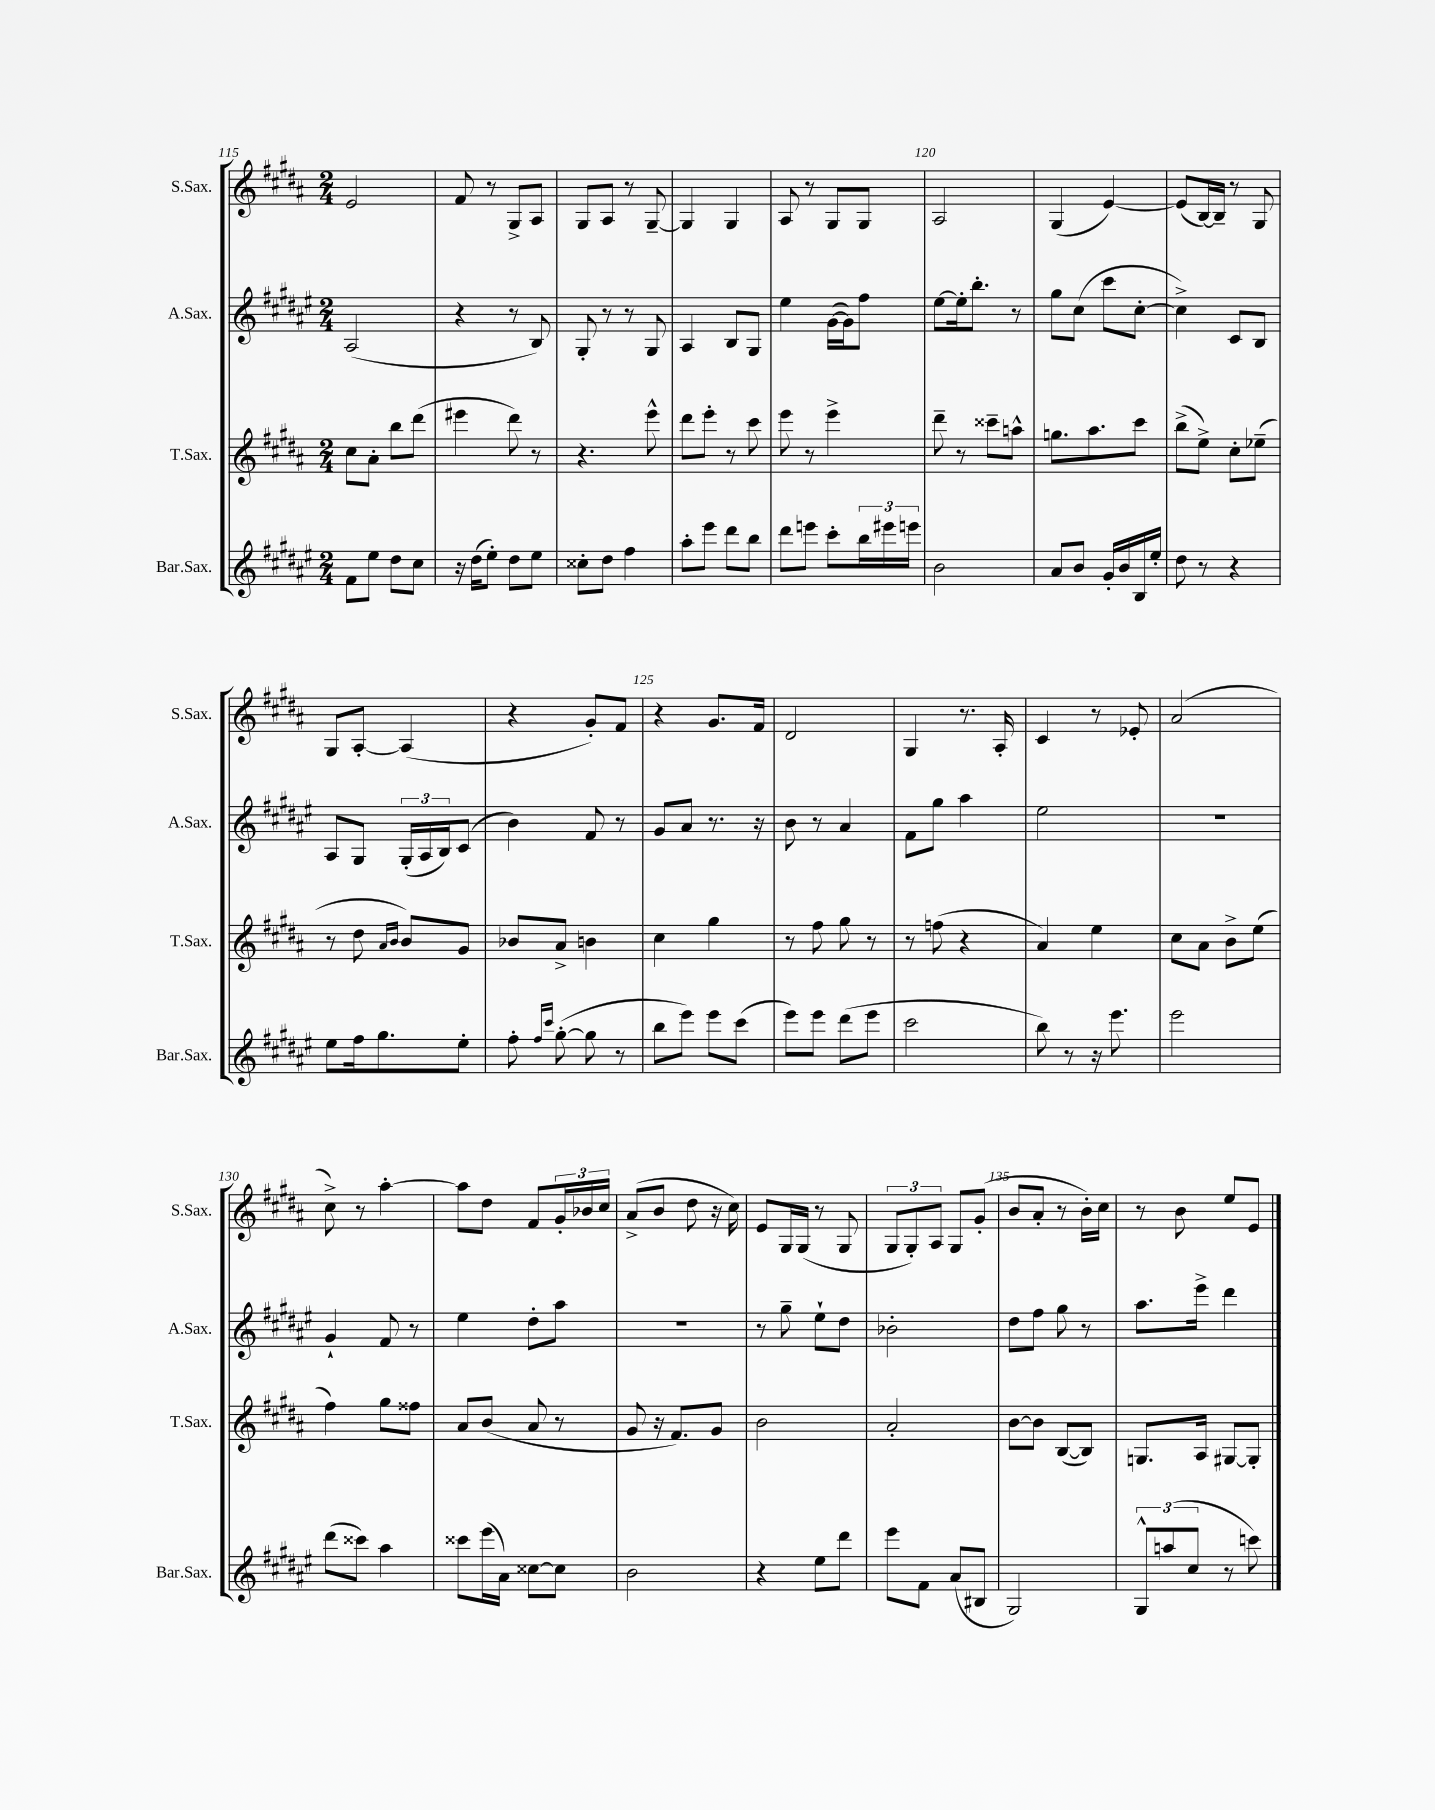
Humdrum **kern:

**kern	**kern	**kern	**kern
*part4	*part3	*part2	*part1
*staff4	*staff3	*staff2	*staff1
*I"Bar.Sax.	*I"T.Sax.	*I"A.Sax.	*I"S.Sax.
*I'Bar.Sax.	*I'T.Sax.	*I'A.Sax.	*I'S.Sax.
*clefG2	*clefG2	*clefG2	*clefG2
*k[f#c#g#d#a#e#]	*k[f#c#g#d#a#]	*k[f#c#g#d#a#e#]	*k[f#c#g#d#a#]
*M2/4	*M2/4	*M2/4	*M2/4
=115	=115	=115	=115
8f#\L	8cc#\L	(2A#/	2e/
8ee#\J	8a#'\J	.	.
8dd#\L	8bb\L	.	.
8cc#\J	(8ddd#\J	.	.
=116	=116	=116	=116
16r	4eee#X\	4r	8f#/
(16dd#\KL	.	.	.
8ee#'\J)	.	.	8r
8dd#\L	8ddd#\)	8r	8G#^/L
8ee#\J	8r	8B/)	8A#/J
=117	=117	=117	=117
8cc##X'\L	4.r	8G#'/	8G#/L
8dd#\J	.	8r	8A#/J
4ff#\	.	8r	8r
.	8eee^^\	8G#/	[8G#~/
=118	=118	=118	=118
8aa#'\L	8ddd#\L	4A#/	4G#/]
8eee#\J	8eee'\J	.	.
8ddd#\L	8r	8B/L	4G#/
8bb\J	8ccc#\	8G#/J	.
=119	=119	=119	=119
8ddd#\L	8eee\	4ee#\	8A#/
8eeen\J	8r	.	8r
8ccc#'\L	4eee^\	([16g#\LL	8G#/L
.	.	16g#\J])	.
24bb\L	.	8ff#\J	8G#/J
24eee#X\	.	.	.
24eeen\JJ	.	.	.
=120	=120	=120	=120
2b\	8ddd#~\	[8ee#\L	2A#/
.	8r	16ee#'\k]	.
.	.	8.bb'\J	.
.	8ccc##X~\L	.	.
.	8aan^^\J	8r	.
=121	=121	=121	=121
8a#/L	8.ggn\L	8gg#\L	(4G#/
8b/J	.	(8cc#\J	.
.	8.aa#\	.	.
16g#'/LL	.	8ccc#\L	[4e/)
16b/	.	.	.
16B/	8ccc#\J	[8cc#'\J	.
16ee#'/JJ	.	.	.
=122	=122	=122	=122
8dd#\	(8bb^\L	4cc#^\])	(8e/L]
8r	8ee^\J)	.	[16B/L)
.	.	.	16B~/JJ]
4r	8cc#'\L	8c#/L	8r
.	(8ee-X~\J	8B/J	8G#/
!!LO:LB:g=z
=123	=123	=123	=123
8ee#\L	8r	8A#/L	8G#/L
16ff#\k	8dd#\	8G#/J	[8A#'/J
8.gg#\	.	.	.
.	16qqa#/LL	.	.
.	16qqb/JJ	.	.
.	8b/L)	(24G#'/LL	(4A#/]
.	.	24A#/	.
.	.	24B/J)	.
8ee#'\J	8g#/J	(8c#/J	.
=124	=124	=124	=124
8ff#'\	8b-X/L	4b\)	4r
16qqff#/LL	.	.	.
16qqccc#/JJ	.	.	.
([8gg#'\	8a#^/J	.	.
8gg#\]	4bn\	8f#/	8g#'/L)
8r	.	8r	8f#/J
=125	=125	=125	=125
8bb\L	4cc#\	8g#/L	4r
8eee#\J)	.	8a#/J	.
8eee#\L	4gg#\	8.r	8.g#/L
(8ccc#\J	.	.	.
.	.	16r	16f#/Jk
=126	=126	=126	=126
8eee#\L)	8r	8b\	2d#/
8eee#\J	8ff#\	8r	.
(8ddd#\L	8gg#\	4a#/	.
8eee#\J	8r	.	.
=127	=127	=127	=127
2ccc#\	8r	8f#\L	4G#/
.	(8ffn\	8gg#\J	.
.	4r	4aa#\	8.r
.	.	.	16A#'/
=128	=128	=128	=128
8bb\)	4a#/)	2ee#\	4c#/
8r	.	.	.
16r	4ee\	.	8r
8.eee#\	.	.	.
.	.	.	8e-X'/
=129	=129	=129	=129
2eee#\	8cc#\L	2r	(2a#/
.	8a#\J	.	.
.	8b^\L	.	.
.	(8ee\J	.	.
!!LO:LB:g=z
=130	=130	=130	=130
(8ddd#\L	4ff#\)	4g#`/	8cc#^\)
8ccc##X\J)	.	.	8r
4aa#\	8gg#\L	8f#/	[4aa#'\
.	8ff##X\J	8r	.
=131	=131	=131	=131
8ccc##X\L	8a#/L	4ee#\	8aa#\L]
(16eee#\L	(8b/J	.	8dd#\J
16a#\JJ)	.	.	.
[8cc##X\L	8a#/	8dd#'\L	8f#/L
8cc##\J]	8r	8aa#\J	24g#'/L
.	.	.	24b-X/
.	.	.	24cc#/JJ
=132	=132	=132	=132
2b\	8g#/	2r	(8a#^/L
.	16r	.	8b/J
.	8.f#/L)	.	.
.	.	.	8dd#\
.	8g#/J	.	16r
.	.	.	16cc#\)
=133	=133	=133	=133
4r	2b\	8r	8e/L
.	.	8gg#~\	16G#/L
.	.	.	(16G#/JJ
8ee#\L	.	8ee#`\L	8r
8ddd#\J	.	8dd#\J	8G#/
=134	=134	=134	=134
8eee#\L	2a#'/	2b-X'\	12G#/L
.	.	.	12G#'/)
8f#\J	.	.	.
.	.	.	12A#/J
(8a#/L	.	.	8G#/L
8B#X/J	.	.	(8g#'/J
=135	=135	=135	=135
2G#/)	[8b\L	8dd#\L	8b/L
.	8b\J]	8ff#\J	8a#'/J
.	([8B/L	8gg#\	8r
.	8B/J])	8r	16b'\LL)
.	.	.	16cc#\JJ
=136	=136	=136	=136
12G#^^/L	8.Gn/L	8.aa#\L	8r
(12aan/	.	.	.
.	.	.	8b\
12cc#/J	.	.	.
.	16A#/Jk	16eee#^\Jk	.
8r	[8G#X/L	4ddd#\	8ee/L
8cccn\)	8G#'/J]	.	8e/J
==	==	==	==
*-	*-	*-	*-
